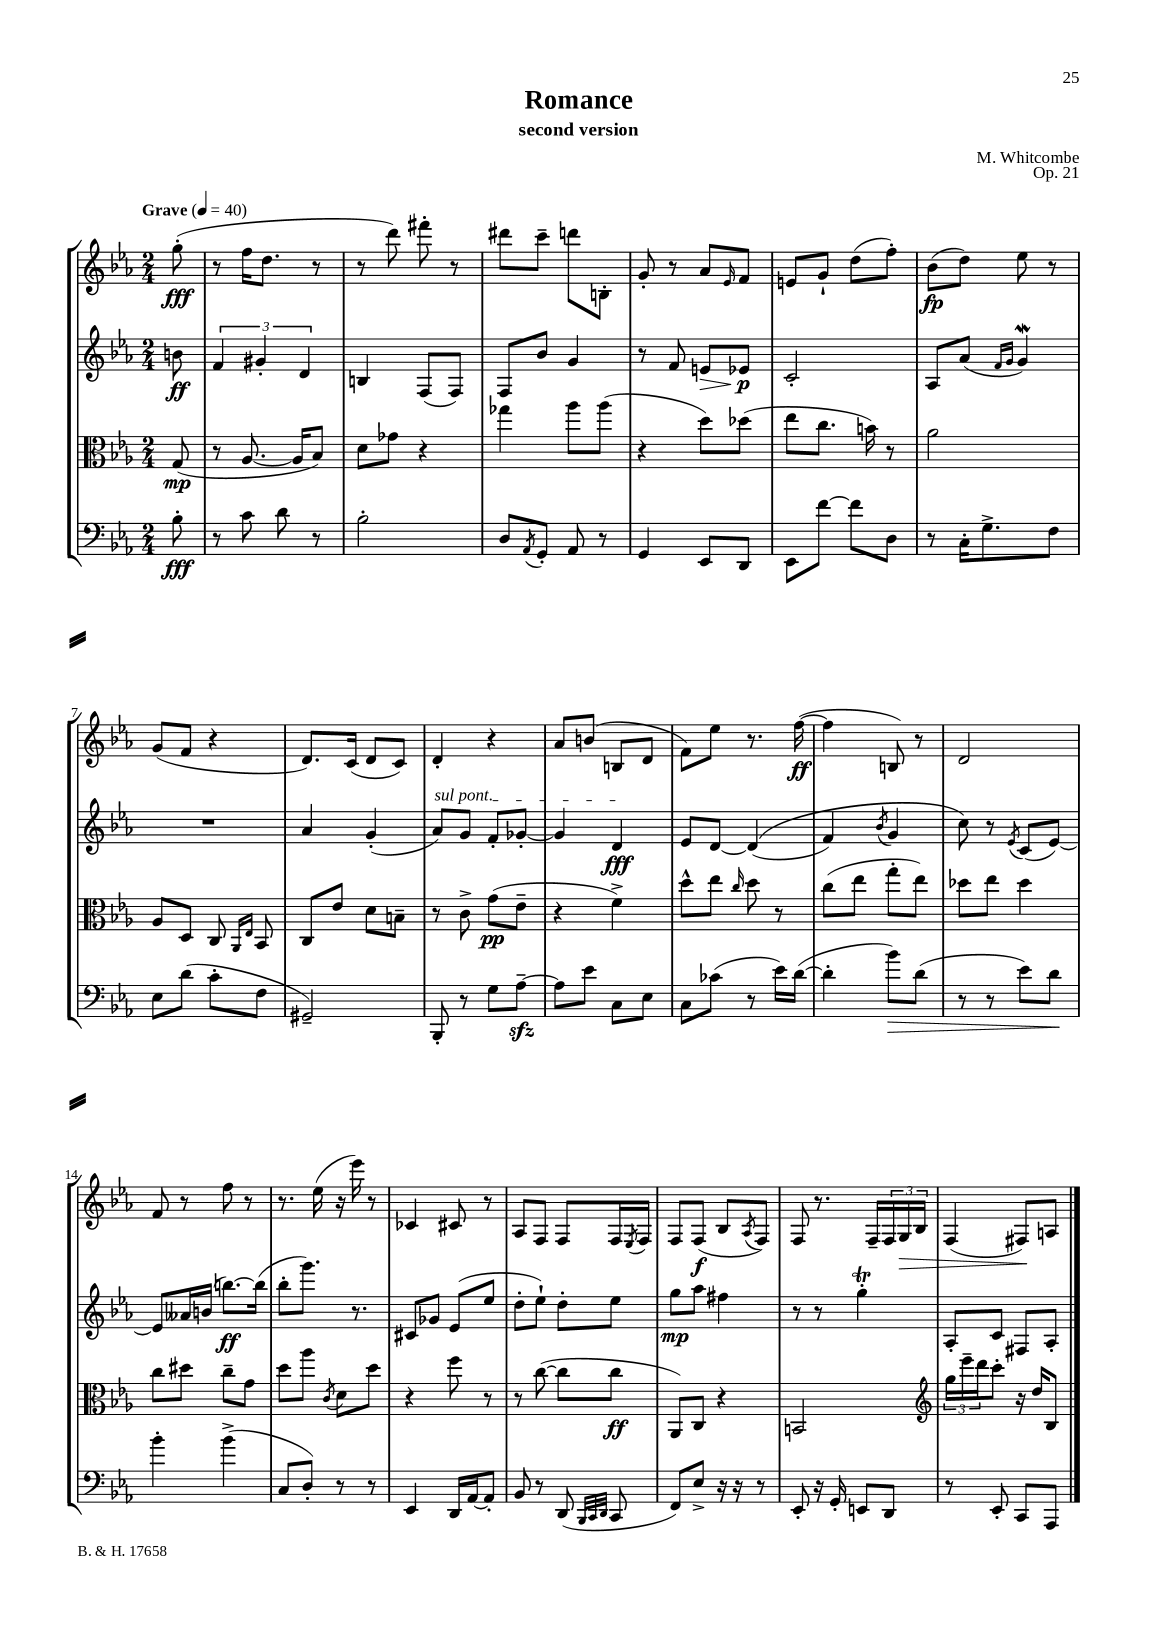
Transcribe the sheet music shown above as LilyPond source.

\header { title = "Romance" composer = "M. Whitcombe" subtitle = "second version" opus = "Op. 21" }
<<
\new StaffGroup <<
\new Staff = "s0" {
    \clef treble \key ees \major \numericTimeSignature \time 2/4 \partial 8 \tempo "Grave" 4 = 40
    g''8-.\fff( |
    r8 f''16 d''8. r8 |
    r8 d'''8) fis'''8-. r8 |
    dis'''8 c'''8-- d'''8 b8-. |
    g'8-. r8 aes'8 \grace { ees'16 } f'8 |
    e'8 g'8-! d''8( f''8-.) |
    bes'8\fp( d''8) ees''8 r8 |
    g'8( f'8 r4 |
    d'8.) c'16( d'8 c'8) |
    d'4-. r4 |
    aes'8 b'8( b8 d'8 |
    f'8) ees''8 r8. f''16~\ff( |
    f''4 b8) r8 |
    d'2 |
    f'8 r8 f''8 r8 |
    r8. ees''16( r16 ees'''16) r8 |
    ces'4 cis'8 r8 |
    aes8 f8 f8 f16 \acciaccatura { ees8 } f16 |
    f8 f8\f( bes8 \acciaccatura { aes8 } f8) |
    f8 r8. f16-- \tuplet 3/2 { f16 g16\> bes16 } |
    f4( fis8\!) a8 \bar "|." |
}
\new Staff = "s1" {
    \clef treble \key ees \major \numericTimeSignature \time 2/4 \partial 8
    b'8\ff |
    \tuplet 3/2 { f'4 gis'4-. d'4 } |
    b4 f8( f8) |
    f8 bes'8 g'4 |
    r8 f'8 e'8\> ees'8\p\! |
    c'2-. |
    aes8 aes'8( \grace { f'16 g'16 } g'4\mordent) |
    R2 |
    aes'4 g'4-.( |
    \once \override TextSpanner.bound-details.left.text = \markup { \italic "sul pont." } aes'8\startTextSpan) g'8 f'8-. ges'8~-. |
    ges'4 d'4\fff\stopTextSpan |
    ees'8 d'8~ d'4(\( |
    f'4) \acciaccatura { bes'8 } g'4 |
    c''8\) r8 \acciaccatura { ees'8 } c'8( ees'8~) |
    ees'8 aeses'16 b'16( b''8.~\ff) b''16( |
    bes''8-. g'''8.) r8. |
    cis'8 ges'8 ees'8( ees''8 |
    d''8-. ees''8-!) d''8-. ees''8 |
    g''8\mp aes''8 fis''4 |
    r8 r8 g''4-.\trill |
    aes8-. c'8 fis8 aes8-. \bar "|." |
}
\new Staff = "s2" {
    \clef alto \key ees \major \numericTimeSignature \time 2/4 \partial 8
    g8\mp( |
    r8 aes8.~ aes16 bes8) |
    d'8 ges'8 r4 |
    ges''4 aes''8 aes''8( |
    r4 d''8) des''8( |
    ees''8 c''8. b'16) r8 |
    aes'2 |
    aes8 d8 c8 \grace { aes,16 ees16 } bes,8 |
    c8 ees'8 d'8 b8-- |
    r8 c'8-> g'8\pp( ees'8-- |
    r4 f'4->) |
    d''8-^ ees''8 \grace { c''16 } d''8 r8 |
    c''8( ees''8 g''8-. ees''8) |
    des''8 ees''8 des''4 |
    c''8 dis''8 c''8-- g'8 |
    d''8 aes''8 \acciaccatura { c'8 } d'8 d''8 |
    r4 f''8 r8 |
    r8 c''8~( c''8 c''8\ff |
    aes,8) c8 r4 |
    b,2 |
    \clef treble \tuplet 3/2 { g''16 ees'''16-- d'''16 } c'''8-. r16 d''16 bes8 \bar "|." |
}
\new Staff = "s3" {
    \clef bass \key ees \major \numericTimeSignature \time 2/4 \partial 8
    bes8-.\fff |
    r8 c'8 d'8 r8 |
    bes2-. |
    d8 \acciaccatura { aes,8 } g,8-. aes,8 r8 |
    g,4 ees,8 d,8 |
    ees,8 f'8~ f'8 d8 |
    r8 c16-. g8.-> f8 |
    ees8 d'8( c'8-. f8 |
    gis,2--) |
    bes,,8-. r8 g8 aes8~--\sfz |
    aes8 ees'8 c8 ees8 |
    c8 ces'8( r8 ees'16) d'16~( |
    d'4-. bes'8\>) d'8( |
    r8 r8 ees'8) d'8\! |
    bes'4-. bes'4->( |
    c8 d8-.) r8 r8 |
    ees,4 d,16 aes,16~ aes,8-. |
    bes,8 r8 d,8( \grace { bes,,32 c,32 d,32 } c,8 |
    f,8) ees8-> r16 r16 r8 |
    ees,8-. r16 g,16-. e,8 d,8 |
    r8 ees,8-. c,8 aes,,8 \bar "|." |
}
>>
>>
